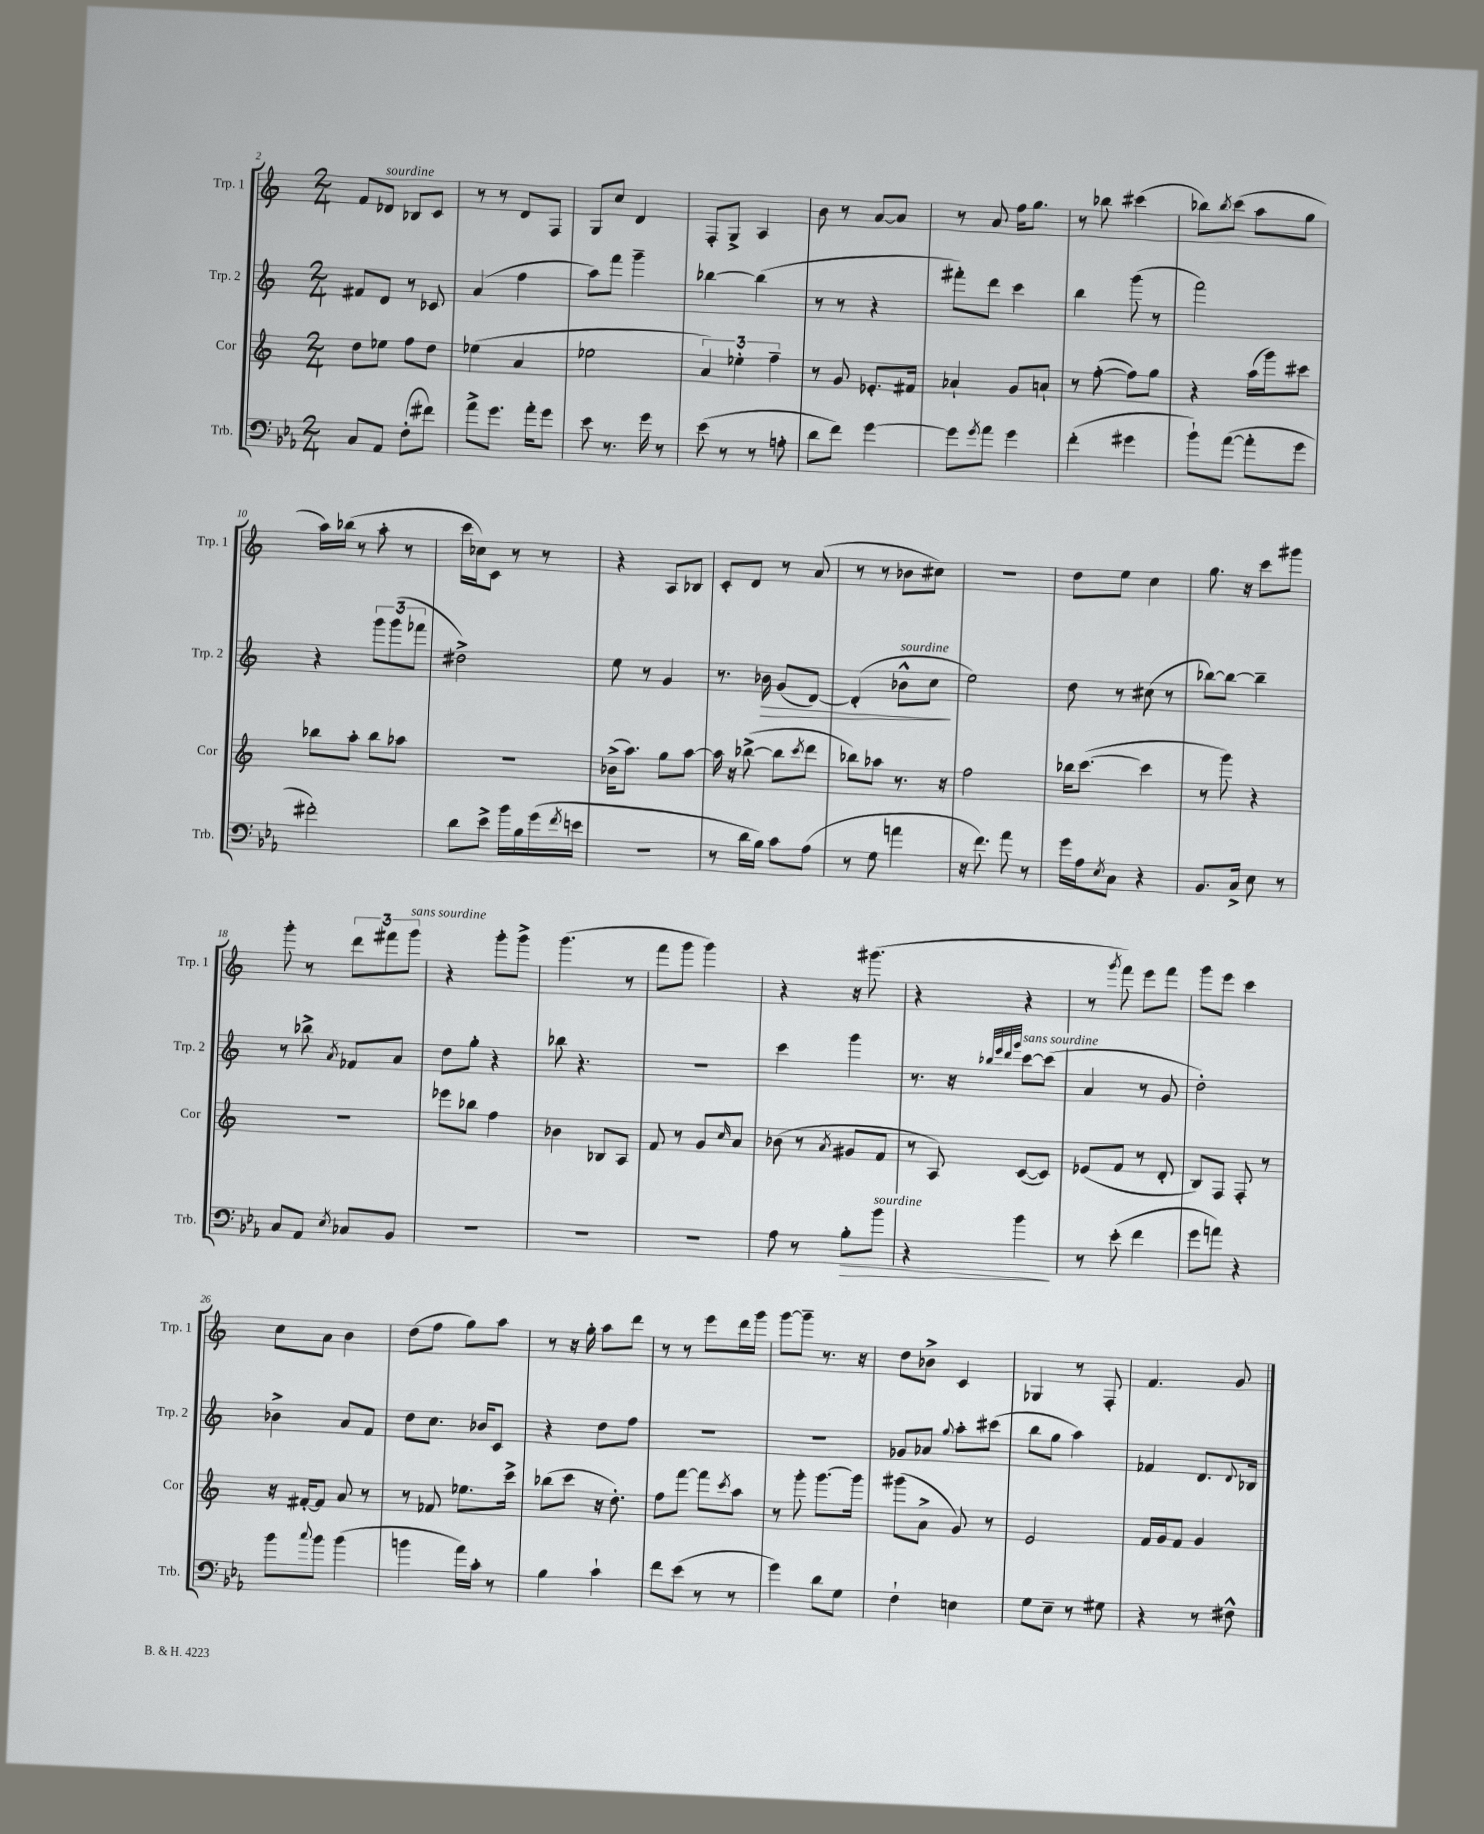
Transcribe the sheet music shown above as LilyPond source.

<<
\new StaffGroup <<
\new Staff = "s0" \with { instrumentName = "Trp. 1" shortInstrumentName = "Trp. 1" } {
    \clef treble \key c \major \numericTimeSignature \time 2/4
    f'8 des'8^\markup { \italic "sourdine" } bes8 c'8 |
    r8 r8 d'8 f8 |
    g8 c''8 d'4 |
    f8-. g8-> a4 |
    b'8 r8 a'8~ a'8 |
    r8 a'8 f''16 g''8. |
    r8 bes''8 cis'''4( |
    bes''8) \acciaccatura { bes''8 } c'''8( a''8 g''8 |
    a''16) bes''16( r8 a''8-. r8 |
    c'''16 ces''16) c'8 r8 r8 |
    r4 a8 bes8 |
    c'8-. d'8 r8 a'8( |
    r8 r8 bes'8 cis''8) |
    r2 |
    d''8 e''8 c''4 |
    g''8. r16 c'''8 gis'''8 |
    g'''8-. r8 \tuplet 3/2 { d'''8 fis'''8 g'''8^\markup { \italic "sans sourdine" } } |
    r4 g'''8-. g'''8-> |
    g'''4.( r8 |
    f'''8 g'''8 g'''4) |
    r4 r16 gis'''8.( |
    r4 r4 |
    r8 \acciaccatura { g'''8 } f'''8) e'''8 f'''8 |
    g'''8 e'''8 c'''4 |
    c''8 a'8 b'4 |
    d''8( f''8 g''8) a''8 |
    r8 r16 g''16-. a''8 d'''8 |
    r8 r8 e'''8 d'''16 g'''16 |
    g'''8~ g'''8-- r8. r16 |
    d''8 bes'8-> c'4 |
    ges4 r8 f8-. |
    f'4. g'8 \bar "|." |
}
\new Staff = "s1" \with { instrumentName = "Trp. 2" shortInstrumentName = "Trp. 2" } {
    \clef treble \key c \major \numericTimeSignature \time 2/4
    fis'8 d'8 r8 ces'8 |
    a'4( f''4 |
    a''8) f'''8 g'''4-- |
    bes''4~ bes''4( |
    r8 r8 r4 |
    fis'''8-.) d'''8 c'''4 |
    b''4 g'''8( r8 |
    f'''2) |
    r4 \tuplet 3/2 { g'''8 g'''8( fes'''8 } |
    dis''2->) |
    e''8 r8 g'4 |
    r8. bes'16\> g'8( d'8~) |
    d'4-.( bes'8-^^\markup { \italic "sourdine" } c''8\! |
    e''2) |
    d''8 r8 cis''8( r8 |
    bes''8~) bes''8~ bes''4-- |
    r8 bes''8-> \acciaccatura { a'8 } fes'8 a'8 |
    d''8 g''8-. r4 |
    bes''8 r4. |
    r2 |
    c'''4 g'''4 |
    r8. r16 \grace { bes''32 e'''32 d'''32 g'''32 } c'''8~^\markup { \italic "sans sourdine" } c'''8( |
    a'4 r8 g'8 |
    d''2-.) |
    bes'4-> a'8 f'8 |
    d''8 c''8. bes'16 c'8 |
    r4 d''8 f''8 |
    R2 |
    R2 |
    ges'8 aes'8 \appoggiatura { g''8 } a''8-. cis'''8( |
    b''8 g''8 a''4) |
    fes'4 d'8. \appoggiatura { d'8 } bes16 \bar "|." |
}
\new Staff = "s2" \with { instrumentName = "Cor" shortInstrumentName = "Cor" } {
    \clef treble \key c \major \numericTimeSignature \time 2/4
    d''8 ees''8 f''8 d''8 |
    ees''4( a'4 |
    ees''2 |
    \tuplet 3/2 { a'4) ees''4-. f''4-- } |
    r8 g'8 ees'8.-. fis'16 |
    aes'4-! g'8 a'8-! |
    r8 f''8~-.( f''8) g''8 |
    r4 a''16( g'''16) cis'''8 |
    bes''8 a''8-. bes''8 aes''8 |
    R2 |
    bes'16->( a''8.) g''8 a''8~ |
    a''16 r16 bes''8~->( bes''8 \acciaccatura { c'''8 } d'''8 |
    bes''8) aes''8 r8. r16 |
    f''2 |
    bes''16 c'''8.~( c'''4 |
    r8 g'''8) r4 |
    R2 |
    ees'''8 bes''8 f''4 |
    bes'4 bes8 a8 |
    f'8 r8 g'8 \grace { c''16 } a'8 |
    bes'8( r8 \acciaccatura { a'8 } gis'8 f'8 |
    r8 a8) c'8~( c'8) |
    ees'8( f'8 r8 d'8-. |
    b8) f8 f8-. r8 |
    r16 fis'16~-. fis'8 a'8 r8 |
    r8 fes'8 ees''8. c'''16-> |
    bes''8( c'''8 r16 d''8.-.) |
    f''8 f'''8~ f'''8 \acciaccatura { c'''8 } a''8 |
    r8 g'''8-. g'''8.~ g'''16 |
    gis'''8( a'8-> g'8) r8 |
    e'2 |
    f'16 g'16 f'8 g'4 \bar "|." |
}
\new Staff = "s3" \with { instrumentName = "Trb." shortInstrumentName = "Trb." } {
    \clef bass \key ees \major \numericTimeSignature \time 2/4
    c8 aes,8 f8-.( fis'8) |
    aes'8-> g'8. aes'16-. g'8 |
    ees'8 r8. g'16 r8 |
    ees'8( r8 r8 a8-. |
    d'8 f'8) g'4~ |
    g'8 \acciaccatura { g'8 } aes'8 g'4 |
    f'4-.( gis'4 |
    bes'8-!) aes'8~( aes'8-. g'8 |
    fis'2-.) |
    d'8 ees'8-> bes'16 bes16 g'16( \acciaccatura { f'8 } e'16 |
    r2 |
    r8 d'16 bes16) c'8 aes8( |
    r8 g8 a'4 |
    r16 f'8.) aes'8 r8 |
    g'16 aes16 \acciaccatura { ees8 } c8 r4 |
    bes,8. c16-> ees8 r8 |
    c8 aes,8 \acciaccatura { ees8 } ces8 bes,8 |
    R2 |
    R2 |
    R2 |
    aes8 r8 bes8-.\> bes'8^\markup { \italic "sourdine" } |
    r4 bes'4\! |
    r8 ees'8-.( f'4 |
    g'8 a'8) r4 |
    bes'8 \appoggiatura { c''8 } bes'8 bes'4( |
    b'4 aes'16) c'16-. r8 |
    bes4 c'4-! |
    f'8 ees'8( r8 r8 |
    g'4) d'8 g8 |
    f4-! e4 |
    g8 ees8-- r8 gis8 |
    r4 r8 fis8-^ \bar "|." |
}
>>
>>
\layout { \context { \Score currentBarNumber = #2 } }
